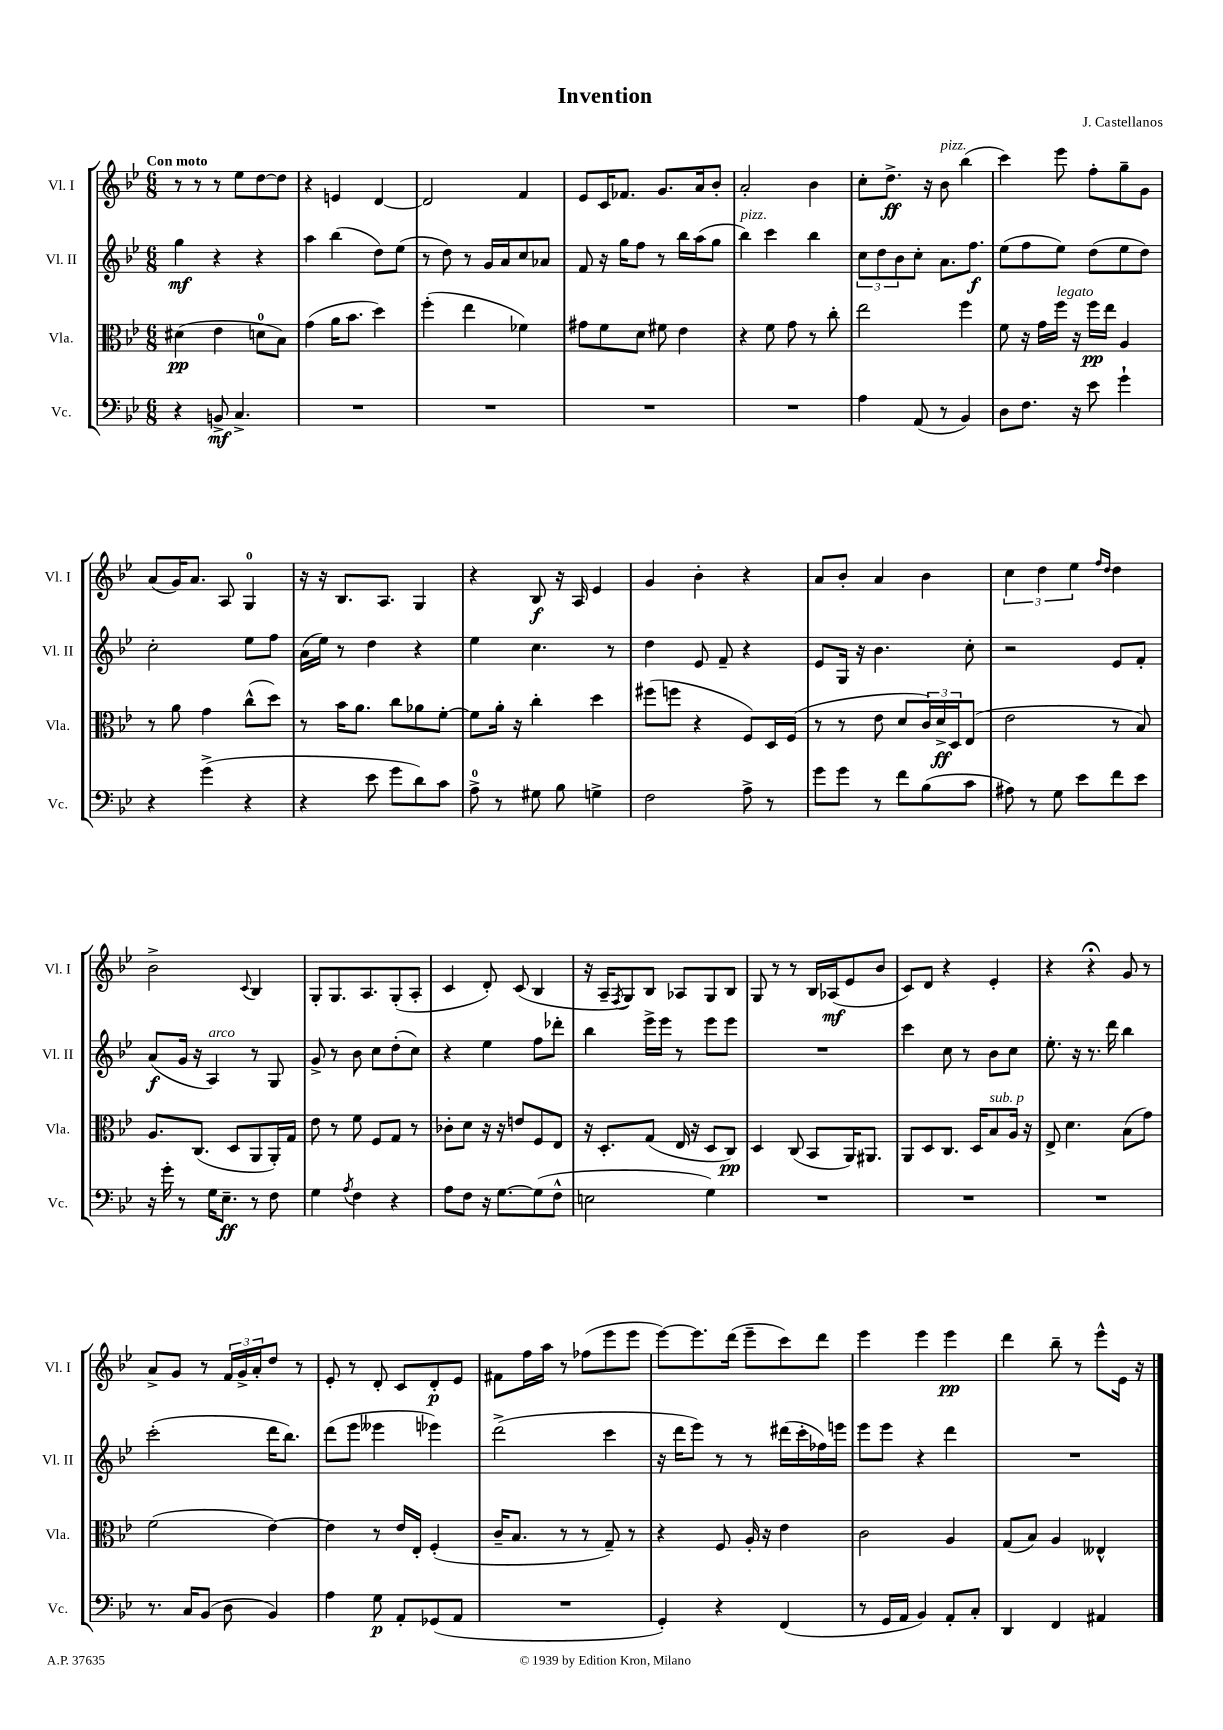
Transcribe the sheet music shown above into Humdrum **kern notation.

**kern	**dynam	**kern	**dynam	**kern	**dynam	**kern	**dynam
*part4	*part4	*part3	*part3	*part2	*part2	*part1	*part1
*staff4	*staff4	*staff3	*staff3	*staff2	*staff2	*staff1	*staff1
*I"Vc.	*	*I"Vla.	*	*I"Vl. II	*	*I"Vl. I	*
*I'Vc.	*	*I'Vla.	*	*I'Vl. II	*	*I'Vl. I	*
*clefF4	*	*clefC3	*	*clefG2	*	*clefG2	*
*k[b-e-]	*	*k[b-e-]	*	*k[b-e-]	*	*k[b-e-]	*
*M6/8	*	*M6/8	*	*M6/8	*	*M6/8	*
=1	=1	=1	=1	=1	=1	=1	=1
!	!	!	!	!	!	!LO:TX:a:B:t=Con moto	!
4r	.	(4d#X\	pp	4gg\	mf	8r	.
.	.	.	.	.	.	8r	.
8BBn^/	mf	4e-\	.	4r	.	8r	.
4.C^/	.	.	.	.	.	8ee-\L	.
.	.	8dn\L	.	4r	.	[8dd\	.
.	.	8B-\J)	.	.	.	8dd\J]	.
=2	=2	=2	=2	=2	=2	=2	=2
2.r	.	(4g\	.	4aa\	.	4r	.
.	.	16a\KL	.	(4bb-\	.	4en/	.
.	.	8.b-\J	.	.	.	.	.
.	.	4dd\)	.	8dd\L)	.	[4d/	.
.	.	.	.	(8ee-\J	.	.	.
=3	=3	=3	=3	=3	=3	=3	=3
2.r	.	(4ff'\	.	8r	.	2d/]	.
.	.	.	.	8dd\)	.	.	.
.	.	4ee-\	.	8r	.	.	.
.	.	.	.	16g/LL	.	.	.
.	.	.	.	16a/J	.	.	.
.	.	4f-X\)	.	8cc/	.	4f/	.
.	.	.	.	8a-X/J	.	.	.
=4	=4	=4	=4	=4	=4	=4	=4
2.r	.	8g#X\L	.	8f/	.	8e-/L	.
.	.	8f\	.	16r	.	16c/K	.
.	.	.	.	16gg\KL	.	8.f-X/J	.
.	.	8d\J	.	8ff\J	.	.	.
.	.	8f#X\	.	8r	.	8.g/L	.
.	.	4e-\	.	16bb-\LL	.	.	.
.	.	.	.	(16aa\J	.	16a/k	.
.	.	.	.	8gg\J	.	8b-'/J	.
=5	=5	=5	=5	=5	=5	=5	=5
!	!	!	!	!LO:TX:a:i:t=pizz.	!	!	!
2.r	.	4r	.	4bb-\)	.	2a'/	.
.	.	8f\	.	4ccc\	.	.	.
.	.	8g\	.	.	.	.	.
.	.	8r	.	4bb-\	.	4b-\	.
.	.	8cc'\	.	.	.	.	.
=6	=6	=6	=6	=6	=6	=6	=6
4A\	.	2ee-\	.	12cc\L	.	8cc'\L	.
.	.	.	.	12dd\	.	.	.
.	.	.	.	.	.	8.dd^\J	ff
.	.	.	.	12b-\	.	.	.
(8AA/	.	.	.	8cc'\J	.	.	.
.	.	.	.	.	.	16r	.
!	!	!	!	!	!	!LO:TX:a:i:t=pizz.	!
8r	.	.	.	8.a\L	.	8b-\	.
4BB-/)	.	4ff\	.	.	.	(4bb-\	.
.	.	.	.	8.ff\J	f	.	.
=7	=7	=7	=7	=7	=7	=7	=7
8D\L	.	8f\	.	(8ee-\L	.	4ccc\)	.
8.F\J	.	16r	.	8ff\	.	.	.
.	.	16g\LL	.	.	.	.	.
!	!	!LO:TX:a:i:t=legato	!	!	!	!	!
.	.	16ff\JJ	.	8ee-\J)	.	8eee-\	.
16r	.	16r	.	.	.	.	.
8e-\	.	16ff\LL	pp	(8dd\L	.	8ff'\L	.
.	.	16ee-\JJ	.	.	.	.	.
4g`\	.	4A/	.	8ee-\	.	8gg~\	.
.	.	.	.	8dd\J)	.	8g\J	.
!!LO:LB:g=z
=8	=8	=8	=8	=8	=8	=8	=8
4r	.	8r	.	2cc'\	.	(8a/L	.
.	.	8a\	.	.	.	16g/K)	.
.	.	.	.	.	.	8.a/J	.
(4g^\	.	4g\	.	.	.	.	.
.	.	.	.	.	.	8A/	.
4r	.	(8cc^^\L	.	8ee-\L	.	4G/	.
.	.	8dd\J)	.	8ff\J	.	.	.
=9	=9	=9	=9	=9	=9	=9	=9
4r	.	8r	.	(16a\LL	.	16r	.
.	.	.	.	16ee-\JJ)	.	16r	.
.	.	16b-\KL	.	8r	.	8.B-/L	.
.	.	8.a\J	.	.	.	.	.
8e-\	.	.	.	4dd\	.	.	.
.	.	.	.	.	.	8.A/J	.
8g\L	.	8cc\L	.	.	.	.	.
8d\)	.	8a-X\	.	4r	.	4G/	.
8c\J	.	[8f'\J	.	.	.	.	.
=10	=10	=10	=10	=10	=10	=10	=10
8A^\	.	8f\L]	.	4ee-\	.	4r	.
8r	.	16a'\Jk	.	.	.	.	.
.	.	16r	.	.	.	.	.
8G#X\	.	4cc'\	.	4.cc\	.	8B-/	f
8B-\	.	.	.	.	.	16r	.
.	.	.	.	.	.	16A/	.
4Gn^\	.	4dd\	.	.	.	4e-/	.
.	.	.	.	8r	.	.	.
=11	=11	=11	=11	=11	=11	=11	=11
2F\	.	(8ff#X\L	.	4dd\	.	4g/	.
.	.	8ffn\J	.	.	.	.	.
.	.	4r	.	8e-/	.	4b-'\	.
.	.	.	.	8f~/	.	.	.
8A^\	.	8F/L)	.	4r	.	4r	.
8r	.	16D/L	.	.	.	.	.
.	.	(16F/JJ	.	.	.	.	.
=12	=12	=12	=12	=12	=12	=12	=12
8g\L	.	8r	.	8e-/L	.	8a/L	.
8g\J	.	8r	.	16G/Jk	.	8b-'/J	.
.	.	.	.	16r	.	.	.
8r	.	8e-\	.	4.b-\	.	4a/	.
8f\L	.	8d/L	.	.	.	.	.
(8B-\	.	24c/L)	.	.	.	4b-\	.
.	.	24d^/	ff	.	.	.	.
.	.	24D/J	.	.	.	.	.
8c\J	.	(8E-/J	.	8cc'\	.	.	.
=13	=13	=13	=13	=13	=13	=13	=13
8A#X\)	.	2e-\	.	2r	.	6cc\	.
8r	.	.	.	.	.	.	.
.	.	.	.	.	.	6dd\	.
8G\	.	.	.	.	.	.	.
.	.	.	.	.	.	6ee-\	.
8e-\L	.	.	.	.	.	.	.
.	.	.	.	.	.	16qqff/LL	.
.	.	.	.	.	.	16qqdd/JJ	.
8f\	.	8r	.	8e-/L	.	4dd\	.
8e-\J	.	8B-/)	.	8f'/J	.	.	.
!!LO:LB:g=z
=14	=14	=14	=14	=14	=14	=14	=14
16r	.	8.A/L	.	(8a/L	f	2b-^\	.
16g'\	.	.	.	.	.	.	.
8r	.	.	.	16g/Jk	.	.	.
.	.	(8.C/J	.	16r	.	.	.
!	!	!	!	!LO:TX:a:i:t=arco	!	!	!
16G\KL	.	.	.	4A/)	.	.	.
8.E-~\J	ff	.	.	.	.	.	.
.	.	8D/L	.	.	.	.	.
.	.	.	.	.	.	8qqc/	.
8r	.	8AA/	.	8r	.	4B-/	.
8F\	.	16AA'/L)	.	8G/	.	.	.
.	.	16G/JJ	.	.	.	.	.
=15	=15	=15	=15	=15	=15	=15	=15
4G\	.	8e-\	.	8g^/	.	8G'/L	.
.	.	8r	.	8r	.	8.G/	.
8qA/	.	.	.	.	.	.	.
4F\	.	8f\	.	8b-\	.	.	.
.	.	.	.	.	.	8.A/	.
.	.	8F/L	.	8cc\L	.	.	.
4r	.	8G/J	.	(8dd'\	.	(8G'/	.
.	.	8r	.	8cc\J)	.	8A'/J	.
=16	=16	=16	=16	=16	=16	=16	=16
8A\L	.	8c-X'\L	.	4r	.	4c/	.
8F\J	.	8d\J	.	.	.	.	.
16r	.	16r	.	4ee-\	.	8d'/)	.
[8.G\L	.	16r	.	.	.	.	.
.	.	8en/L	.	.	.	(8c/	.
(8G\]	.	8F/	.	8ff\L	.	4B-/	.
8F^^\J	.	8E-/J	.	8ddd-X'\J	.	.	.
=17	=17	=17	=17	=17	=17	=17	=17
2En\	.	16r	.	4bb-\	.	16r	.
.	.	8.D'/L	.	.	.	16A~/KL	.
.	.	.	.	.	.	8qF/	.
.	.	.	.	.	.	8G/)	.
.	.	(8G/J	.	16eee-^\LL	.	8B-/J	.
.	.	.	.	16eee-\JJ	.	.	.
.	.	16E-/	.	8r	.	8A-X/L	.
.	.	16r	.	.	.	.	.
4G\)	.	8D/L	.	8eee-\L	.	8G/	.
.	.	8C/J)	pp	8eee-\J	.	8B-/J	.
=18	=18	=18	=18	=18	=18	=18	=18
2.r	.	4D/	.	2.r	.	8G/	.
.	.	.	.	.	.	8r	.
.	.	(8C/	.	.	.	8r	.
.	.	8BB-/L	.	.	.	16B-/LL	.
.	.	.	.	.	.	(16A-X/J	mf
.	.	16AA/K)	.	.	.	8e-/	.
.	.	8.AA#X/J	.	.	.	.	.
.	.	.	.	.	.	8b-/J	.
=19	=19	=19	=19	=19	=19	=19	=19
2.r	.	8AA/L	.	4ccc\	.	8c/L)	.
.	.	8D/	.	.	.	8d/J	.
.	.	8.C/J	.	8cc\	.	4r	.
.	.	.	.	8r	.	.	.
.	.	16D/KL	.	.	.	.	.
!	!	!LO:TX:a:i:t=sub. p	!	!	!	!	!
.	.	8B-/	.	8b-\L	.	4e-'/	.
.	.	16A/Jk	.	8cc\J	.	.	.
.	.	16r	.	.	.	.	.
=20	=20	=20	=20	=20	=20	=20	=20
2.r	.	8E-^/	.	8.ee-'\	.	4r	.
.	.	4.d\	.	.	.	.	.
.	.	.	.	16r	.	.	.
.	.	.	.	8.r	.	4r;<	.
.	.	.	.	16ddd\	.	.	.
.	.	(8B-\L	.	4bb-\	.	8g/	.
.	.	8g\J)	.	.	.	8r	.
!!LO:LB:g=z
=21	=21	=21	=21	=21	=21	=21	=21
8.r	.	(2f\	.	(2ccc'\	.	8a^/L	.
.	.	.	.	.	.	8g/J	.
16C/KL	.	.	.	.	.	.	.
(8BB-/J	.	.	.	.	.	8r	.
8D\	.	.	.	.	.	24f/LL	.
.	.	.	.	.	.	24g^/	.
.	.	.	.	.	.	24a'/J	.
4BB-/)	.	[4e-\)	.	16ddd\KL	.	8dd/J	.
.	.	.	.	8.bb-\J)	.	.	.
.	.	.	.	.	.	8r	.
=22	=22	=22	=22	=22	=22	=22	=22
4A\	.	4e-\]	.	(8ddd\L	.	8e-'/	.
.	.	.	.	8eee-\J	.	8r	.
8G\	p	8r	.	4eee--X\	.	8d'/	.
8AA'/L	.	16e-/LL	.	.	.	8c/L	.
.	.	16E-'/JJ	.	.	.	.	.
(8GG-X/	.	(4F'/	.	4eee-X\)	.	8d'/	p
8AA/J	.	.	.	.	.	8e-/J	.
=23	=23	=23	=23	=23	=23	=23	=23
2.r	.	16c~/KL	.	(2ddd^\	.	8f#X\L	.
.	.	8.B-/J	.	.	.	.	.
.	.	.	.	.	.	16ff\L	.
.	.	.	.	.	.	16aa\JJ	.
.	.	8r	.	.	.	8r	.
.	.	8r	.	.	.	(8ff-X\L	.
.	.	8G~/)	.	4ccc\	.	8eee-\	.
.	.	8r	.	.	.	8eee-\J	.
=24	=24	=24	=24	=24	=24	=24	=24
4GG'/)	.	4r	.	16r	.	[8eee-\L)	.
.	.	.	.	16ddd\KL	.	.	.
.	.	.	.	8eee-\J)	.	8.eee-\]	.
4r	.	8F/	.	8r	.	.	.
.	.	.	.	.	.	(16ddd\Jk	.
.	.	16A'/	.	8r	.	8eee-~\L	.
.	.	16r	.	.	.	.	.
(4FF/	.	4e-\	.	(16ddd#X\LL	.	8ccc\)	.
.	.	.	.	16ccc'\	.	.	.
.	.	.	.	16ff-X\)	.	8ddd\J	.
.	.	.	.	16eeen\JJ	.	.	.
=25	=25	=25	=25	=25	=25	=25	=25
8r	.	2c\	.	8eee-\L	.	4eee-\	.
16GG/LL	.	.	.	8eee-\J	.	.	.
16AA/JJ	.	.	.	.	.	.	.
4BB-/)	.	.	.	4r	.	4eee-\	.
8AA'/L	.	4A/	.	4ddd\	.	4eee-\	pp
8C'/J	.	.	.	.	.	.	.
=26	=26	=26	=26	=26	=26	=26	=26
4DD/	.	(8G/L	.	2.r	.	4ddd\	.
.	.	8B-/J)	.	.	.	.	.
4FF/	.	4A/	.	.	.	8bb-~\	.
.	.	.	.	.	.	8r	.
4AA#X/	.	4E--X^^/	.	.	.	8eee-^^\L	.
.	.	.	.	.	.	16e-\Jk	.
.	.	.	.	.	.	16r	.
==	==	==	==	==	==	==	==
*-	*-	*-	*-	*-	*-	*-	*-
